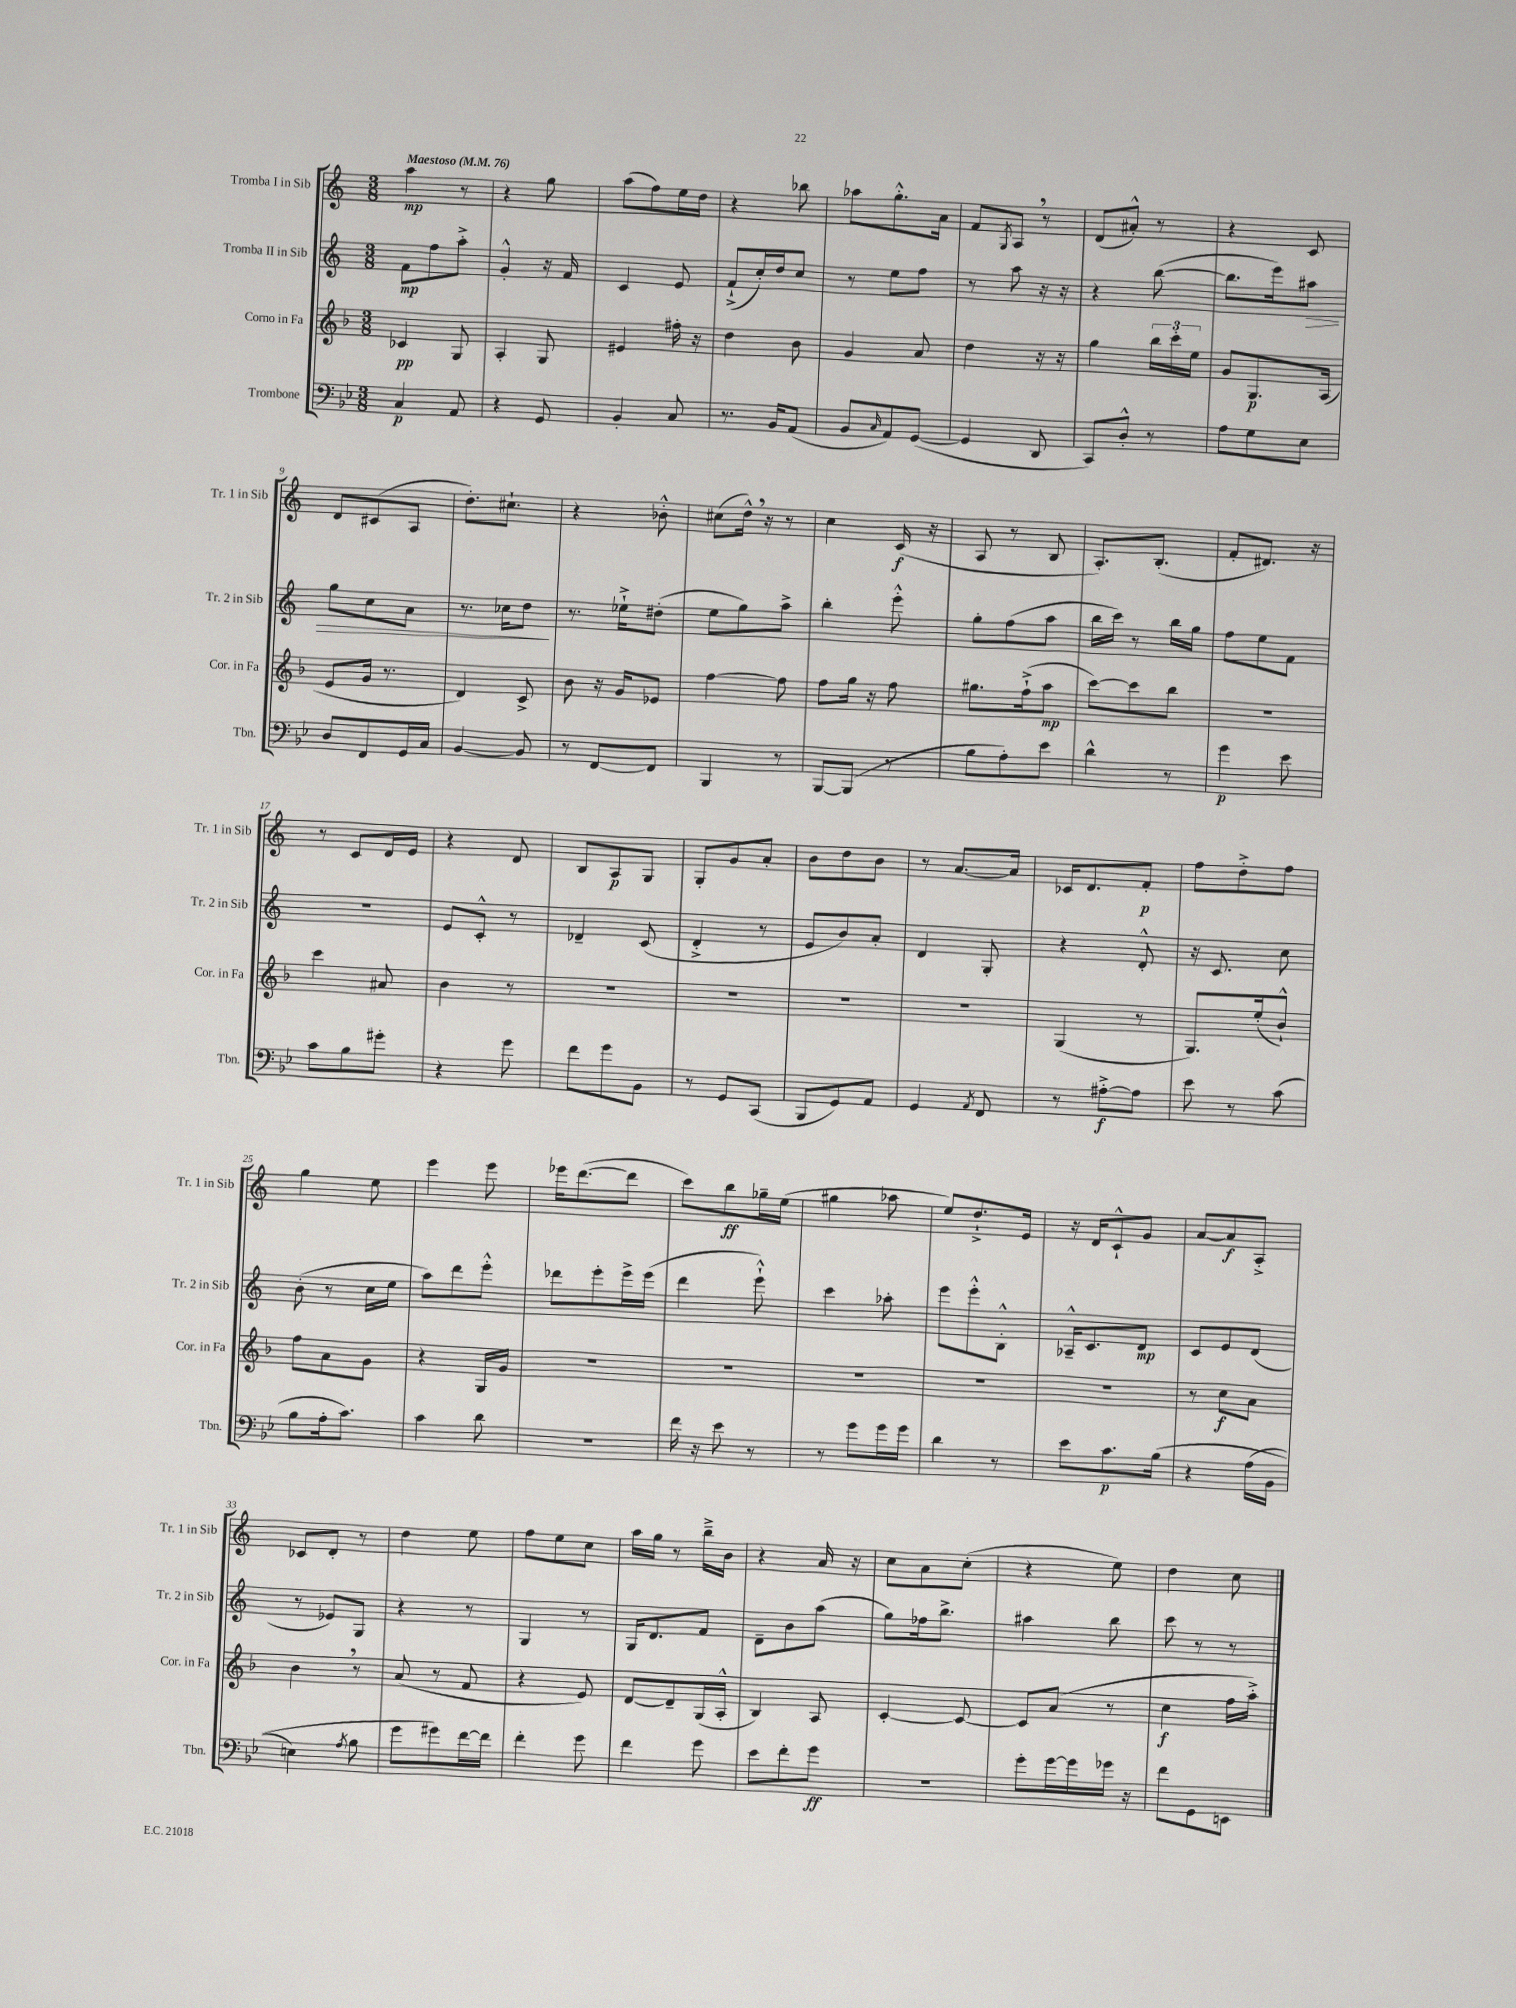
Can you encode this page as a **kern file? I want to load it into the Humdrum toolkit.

**kern	**dynam	**kern	**dynam	**kern	**dynam	**kern	**dynam
*part4	*part4	*part3	*part3	*part2	*part2	*part1	*part1
*staff4	*staff4	*staff3	*staff3	*staff2	*staff2	*staff1	*staff1
*I"Trombone	*	*I"Corno in Fa	*	*I"Tromba II in Sib	*	*I"Tromba I in Sib	*
*I'Tbn.	*	*I'Cor. in Fa	*	*I'Tr. 2 in Sib	*	*I'Tr. 1 in Sib	*
*clefF4	*	*clefG2	*	*clefG2	*	*clefG2	*
*k[b-e-]	*	*k[b-]	*	*k[]	*	*k[]	*
*M3/8	*	*M3/8	*	*M3/8	*	*M3/8	*
*MM76	*	*MM76	*	*MM76	*	*MM76	*
=1	=1	=1	=1	=1	=1	=1	=1
!	!	!	!	!	!	!LO:TX:a:B:t=Maestoso	!
4C/	p	4c-X/	pp	8f\L	mp	4aa\	mp
.	.	.	.	8ff\	.	.	.
8AA/	.	8G/	.	8aa'^\J	.	8r	.
=2	=2	=2	=2	=2	=2	=2	=2
4r	.	4A'/	.	4g'^^/	.	4r	.
8GG/	.	8G/	.	16r	.	8gg\	.
.	.	.	.	16f/	.	.	.
=3	=3	=3	=3	=3	=3	=3	=3
4BB-'/	.	4e#X/	.	4c/	.	(8aa\L	.
.	.	.	.	.	.	8ff\)	.
8C/	.	16ff#X'\	.	8e/	.	16ee\L	.
.	.	16r	.	.	.	16dd\JJ	.
=4	=4	=4	=4	=4	=4	=4	=4
8.r	.	4dd\	.	(8f`^/L	.	4r	.
.	.	.	.	16cc'/L)	.	.	.
16BB-/KL	.	.	.	16dd/J	.	.	.
(8AA/J	.	8b-\	.	8cc/J	.	8bb-X\	.
=5	=5	=5	=5	=5	=5	=5	=5
8BB-/L	.	4g/	.	8r	.	8aa-X\L	.
16qqC/	.	.	.	.	.	.	.
8AA/)	.	.	.	8ee\L	.	8.gg'^^\	.
([8GG/J	.	8a/	.	8ff\J	.	.	.
.	.	.	.	.	.	16a\Jk	.
=6	=6	=6	=6	=6	=6	=6	=6
4GG/]	.	4dd\	.	8r	.	8f/L	.
.	.	.	.	.	.	8qG/	.
.	.	.	.	8aa\	.	8A,/J	.
8DD/	.	16r	.	16r	.	8r	.
.	.	16r	.	16r	.	.	.
=7	=7	=7	=7	=7	=7	=7	=7
8CC/L)	.	4gg\	.	4r	.	(8d/L	.
8D'^^/J	.	.	.	.	.	8a#X'^^/J)	.
8r	.	24bb-\LL	.	([8bb\	.	8r	.
.	.	24ccc'\	.	.	.	.	.
.	.	24ee\JJ	.	.	.	.	.
=8	=8	=8	=8	=8	=8	=8	=8
8A\L	.	8g/L	.	8.bb\L]	.	4r	.
8G\	.	8.G/	p	.	.	.	.
.	.	.	.	16eee\k)	.	.	.
!	!	!	!	!	!LO:HP:b	!	!
8E-\J	.	.	.	8aa#X\J	>	8c/	.
.	.	(16A/Jk	.	.	.	.	.
!!LO:LB:g=z
=9	=9	=9	=9	=9	=9	=9	=9
8D/L	.	8e/L	.	8gg\L	.	8d/L	.
8FF/	.	16g/Jk	.	8cc\	.	(8c#X/	.
.	.	8.r	.	.	.	.	.
16GG/L	.	.	.	8a\J	.	8A/J	.
16C/JJ	.	.	.	.	.	.	.
=10	=10	=10	=10	=10	=10	=10	=10
[4BB-/	.	4d/)	.	8.r	.	8.dd'\L)	.
.	.	.	.	16cc-X\KL	.	8.cc#X`\J	.
8BB-/]	.	8c^/	.	8dd\J	.	.	.
.	.	.	.	.	]	.	.
=11	=11	=11	=11	=11	=11	=11	=11
8r	.	8b-\	.	8.r	.	4r	.
[8FF/L	.	16r	.	.	.	.	.
.	.	16g/KL	.	16ee-X`^\KL	.	.	.
8FF/J]	.	8e-X/J	.	(8dd#X'\J	.	8b-X'^^\	.
=12	=12	=12	=12	=12	=12	=12	=12
4BBB-/	.	[4ff\	.	8ee\L	.	(8cc#X\L	.
.	.	.	.	8gg\)	.	16dd^^,\Jk)	.
.	.	.	.	.	.	16r	.
8r	.	8ff\]	.	8aa^\J	.	8r	.
=13	=13	=13	=13	=13	=13	=13	=13
[8BBB-/L	.	8ff\L	.	4bb'\	.	4cc\	.
(8BBB-/J]	.	16gg\Jk	.	.	.	.	.
.	.	16r	.	.	.	.	.
8r	.	8ff\	.	8eee'^^\	.	(16c/	f
.	.	.	.	.	.	16r	.
=14	=14	=14	=14	=14	=14	=14	=14
8B-\L	.	8.gg#X\L	.	8gg'\L	.	8A/	.
8A'\)	.	.	.	(8ff\	.	8r	.
.	.	(16ff`^\k	.	.	.	.	.
8e-\J	.	8aa\J	mp	8aa\J	.	8B/	.
=15	=15	=15	=15	=15	=15	=15	=15
4d^^\	.	[8ccc\L)	.	16bb\LL	.	8.A'/L)	.
.	.	.	.	16ccc\JJ)	.	.	.
.	.	8ccc\]	.	8r	.	.	.
.	.	.	.	.	.	(8.B'/J	.
8r	.	8bb-\J	.	16bb\LL	.	.	.
.	.	.	.	16gg\JJ	.	.	.
=16	=16	=16	=16	=16	=16	=16	=16
4g\	p	4.r	.	8ff\L	.	8f'/L	.
.	.	.	.	8ee\	.	8.d#X/J)	.
8e-\	.	.	.	8f\J	.	.	.
.	.	.	.	.	.	16r	.
!!LO:LB:g=z
=17	=17	=17	=17	=17	=17	=17	=17
8c\L	.	4ccc\	.	4.r	.	8r	.
8B-\	.	.	.	.	.	8c/L	.
8g#X'\J	.	8a#X/	.	.	.	16d/L	.
.	.	.	.	.	.	16e/JJ	.
=18	=18	=18	=18	=18	=18	=18	=18
4r	.	4b-\	.	8e/L	.	4r	.
.	.	.	.	8c'^^/J	.	.	.
8g\	.	8r	.	8r	.	8d/	.
=19	=19	=19	=19	=19	=19	=19	=19
8f\L	.	4.r	.	4d-X~/	.	8B/L	.
8g\	.	.	.	.	.	8A/	p
8BB-\J	.	.	.	(8c/	.	8G/J	.
=20	=20	=20	=20	=20	=20	=20	=20
8r	.	4.r	.	4d'^/	.	8G'/L	.
8GG/L	.	.	.	.	.	8g/	.
(8CC/J	.	.	.	8r	.	8a'/J	.
=21	=21	=21	=21	=21	=21	=21	=21
8BBB-/L	.	4.r	.	8e/L	.	8b\L	.
8GG/)	.	.	.	8b/)	.	8dd\	.
8AA/J	.	.	.	8a'/J	.	8b\J	.
=22	=22	=22	=22	=22	=22	=22	=22
4GG/	.	4.r	.	4d/	.	8r	.
.	.	.	.	.	.	[8.a/L	.
8qAA/	.	.	.	.	.	.	.
8FF/	.	.	.	8G'/	.	.	.
.	.	.	.	.	.	16a/Jk]	.
=23	=23	=23	=23	=23	=23	=23	=23
8r	.	(4G/	.	4r	.	16c-X/KL	.
.	.	.	.	.	.	8.d/	.
[8A#X'^\L	f	.	.	.	.	.	.
8A#\J]	.	8r	.	8d'^^/	.	8f'/J	p
=24	=24	=24	=24	=24	=24	=24	=24
8e-\	.	8.G/L)	.	16r	.	8ff\L	.
.	.	.	.	8.c/	.	.	.
8r	.	.	.	.	.	8dd'^\	.
.	.	(16ee'/k	.	.	.	.	.
(8c\	.	8b-`^^/J)	.	8cc\	.	8ff\J	.
!!LO:LB:g=z
=25	=25	=25	=25	=25	=25	=25	=25
8B-\L	.	8ff\L	.	(8b'\	.	4gg\	.
16A'\k	.	8a\	.	8r	.	.	.
8.c\J)	.	.	.	.	.	.	.
.	.	8g\J	.	16cc\LL	.	8ee\	.
.	.	.	.	16ee\JJ	.	.	.
=26	=26	=26	=26	=26	=26	=26	=26
4c\	.	4r	.	8aa\L)	.	4eee\	.
.	.	.	.	8ddd\	.	.	.
8d\	.	16G/LL	.	8eee'^^\J	.	8eee\	.
.	.	16g/JJ	.	.	.	.	.
=27	=27	=27	=27	=27	=27	=27	=27
4.r	.	4.r	.	8ddd-X\L	.	16eee-X\KL	.
.	.	.	.	.	.	([8.ddd\	.
.	.	.	.	8eee'\	.	.	.
.	.	.	.	16eee^\L	.	8ddd\J]	.
.	.	.	.	(16eee\JJ	.	.	.
=28	=28	=28	=28	=28	=28	=28	=28
16f\	.	4.r	.	4ddd\	.	8ccc\L)	.
16r	.	.	.	.	.	.	.
8e-\	.	.	.	.	.	8bb\	ff
8r	.	.	.	8eee`^^\)	.	16gg-X~\L	.
.	.	.	.	.	.	(16ee\JJ	.
=29	=29	=29	=29	=29	=29	=29	=29
8r	.	4.r	.	4ccc\	.	4gg#X\	.
8g\L	.	.	.	.	.	.	.
16g\L	.	.	.	8aa-X'\	.	8aa-X\	.
16g\JJ	.	.	.	.	.	.	.
=30	=30	=30	=30	=30	=30	=30	=30
4d\	.	4.r	.	8eee\L	.	8ee/L)	.
.	.	.	.	8eee'^^\	.	8.dd`^/	.
8r	.	.	.	8B'^^\J	.	.	.
.	.	.	.	.	.	16e/Jk	.
=31	=31	=31	=31	=31	=31	=31	=31
8e-\L	.	4.r	.	16A-X~^^/KL	.	16r	.
.	.	.	.	8.c/	.	16d/KL	.
8.c\	p	.	.	.	.	8c`^^/	.
.	.	.	.	8d/J	mp	8g/J	.
(16B-\Jk	.	.	.	.	.	.	.
=32	=32	=32	=32	=32	=32	=32	=32
4r	.	8r	.	8c/L	.	[8a/L	.
.	.	8cc\L	f	8e/	.	8a/]	f
(16A\LL	.	8a\J	.	(8d/J	.	8A'^/J	.
16BB-\JJ	.	.	.	.	.	.	.
!!LO:LB:g=z
=33	=33	=33	=33	=33	=33	=33	=33
4En\)	.	4b-,\	.	8r	.	8c-X/L	.
.	.	.	.	8e-X/L)	.	8d'/J	.
8qA/	.	.	.	.	.	.	.
8B-\	.	8r	.	8G/J	.	8r	.
=34	=34	=34	=34	=34	=34	=34	=34
8g\L	.	(8a/	.	4r	.	4dd\	.
8g#X\)	.	8r	.	.	.	.	.
[16f\L	.	8f/	.	8r	.	8ee\	.
16f\JJ]	.	.	.	.	.	.	.
=35	=35	=35	=35	=35	=35	=35	=35
4f'\	.	4r	.	4G/	.	8ff\L	.
.	.	.	.	.	.	8ee\	.
8g\	.	8e/)	.	8r	.	8cc\J	.
=36	=36	=36	=36	=36	=36	=36	=36
4f\	.	[8d/L	.	16G/KL	.	16aa\LL	.
.	.	.	.	8.d/	.	16gg\JJ	.
.	.	8d~/]	.	.	.	8r	.
8g\	.	(16G/L	.	8f/J	.	16bb~^\LL	.
.	.	16A'^^/JJ	.	.	.	16b\JJ	.
=37	=37	=37	=37	=37	=37	=37	=37
8e-\L	.	4B-/)	.	8d~\L	.	4r	.
8f'\	.	.	.	8b\	.	.	.
8g\J	ff	8A/	.	(8aa\J	.	16a/	.
.	.	.	.	.	.	16r	.
=38	=38	=38	=38	=38	=38	=38	=38
4.r	.	[4c'/	.	8gg\L)	.	8cc\L	.
.	.	.	.	16ff-X\k	.	8a\	.
.	.	.	.	8.bb^\J	.	.	.
.	.	8c/_	.	.	.	(8cc'\J	.
=39	=39	=39	=39	=39	=39	=39	=39
8g'\L	.	8c/L]	.	4aa#X\	.	4r	.
[16g\L	.	(8a/J	.	.	.	.	.
16g\]	.	.	.	.	.	.	.
16g-X\JJ	.	8r	.	8bb\	.	8ee\)	.
16r	.	.	.	.	.	.	.
=40	=40	=40	=40	=40	=40	=40	=40
8f\L	.	4cc\	f	8ccc\	.	4dd\	.
8GG\	.	.	.	8r	.	.	.
8EEn\J	.	16ff\LL	.	8r	.	8cc\	.
.	.	16aa'^\JJ)	.	.	.	.	.
==	==	==	==	==	==	==	==
*-	*-	*-	*-	*-	*-	*-	*-
